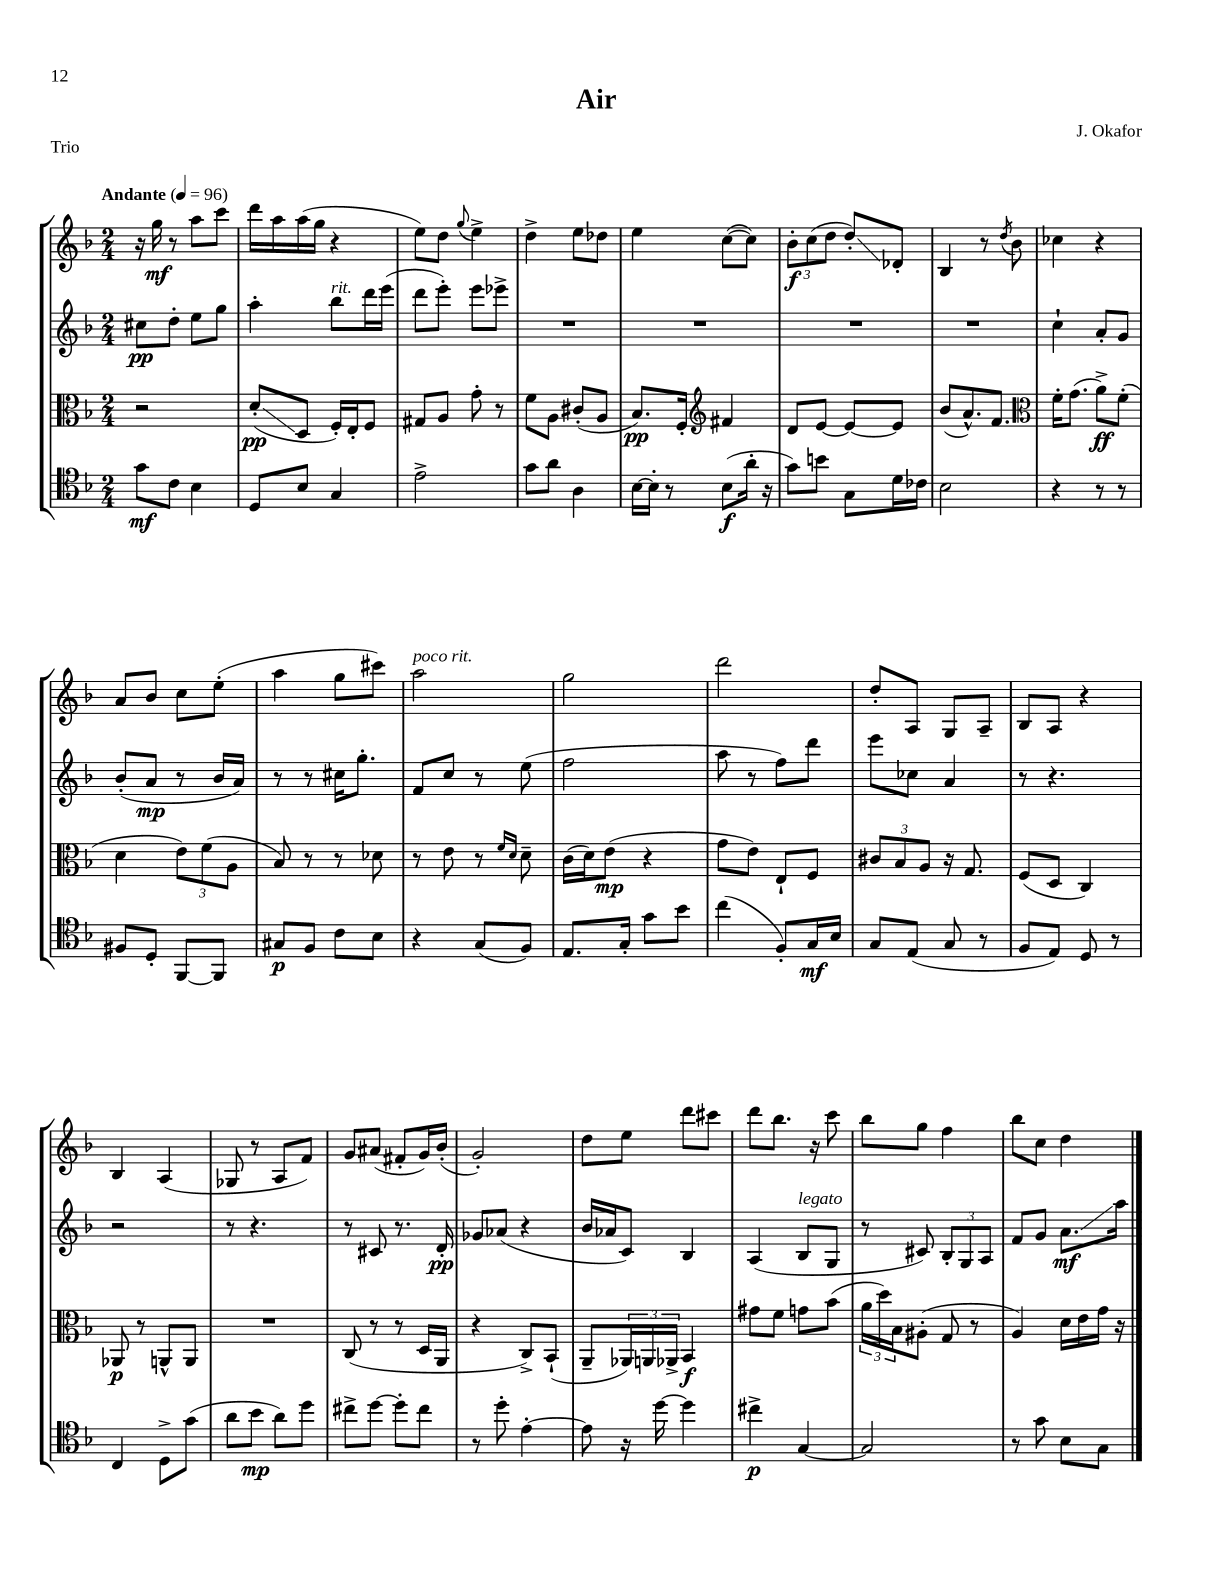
\header { title = "Air" composer = "J. Okafor" piece = "Trio" }
<<
\new StaffGroup <<
\new Staff = "s0" {
    \clef treble \key f \major \numericTimeSignature \time 2/4 \tempo "Andante" 4 = 96
    r16 g''16\mf r8 a''8 c'''8 |
    d'''16 a''16 a''16( g''16 r4 |
    e''8) d''8 \appoggiatura { g''8 } e''4-> |
    d''4-> e''8 des''8 |
    e''4 c''8~( c''8) |
    \tuplet 3/2 { bes'8-.\f c''8( d''8 } d''8-.\glissando) des'8-. |
    bes4 r8 \acciaccatura { d''8 } bes'8 |
    ces''4 r4 |
    a'8 bes'8 c''8 e''8-.( |
    a''4 g''8 cis'''8) |
    a''2^\markup { \italic "poco rit." } |
    g''2 |
    d'''2 |
    d''8-. a8 g8 a8-- |
    bes8 a8 r4 |
    bes4 a4( |
    ges8 r8 a8 f'8) |
    g'8 ais'8( fis'8-. g'16) bes'16-.( |
    g'2-.) |
    d''8 e''8 d'''8 cis'''8 |
    d'''8 bes''8. r16 c'''8 |
    bes''8 g''8 f''4 |
    bes''8 c''8 d''4 \bar "|." |
}
\new Staff = "s1" {
    \clef treble \key f \major \numericTimeSignature \time 2/4
    cis''8\pp d''8-. e''8 g''8 |
    a''4-. bes''8^\markup { \italic "rit." } d'''16 e'''16( |
    d'''8 e'''8-.) e'''8 ees'''8-> |
    R2 |
    R2 |
    R2 |
    R2 |
    c''4-! a'8-. g'8 |
    bes'8-.( a'8\mp r8 bes'16 a'16) |
    r8 r8 cis''16 g''8.-. |
    f'8 c''8 r8 e''8( |
    f''2 |
    a''8 r8 f''8) d'''8 |
    e'''8 ces''8 a'4 |
    r8 r4. |
    r2 |
    r8 r4. |
    r8 cis'8 r8. d'16-.\pp |
    ges'8 aes'8( r4 |
    bes'16 aes'16 c'8) bes4 |
    a4( bes8^\markup { \italic "legato" } g8 |
    r8 cis'8) \tuplet 3/2 { bes8-. g8 a8 } |
    f'8 g'8 a'8.\glissando\mf a''16 \bar "|." |
}
\new Staff = "s2" {
    \clef alto \key f \major \numericTimeSignature \time 2/4
    r2 |
    d'8-.\glissando\pp( d8 f16-.) e16-. f8 |
    gis8 a8 g'8-. r8 |
    f'8 a8 cis'8-.( a8 |
    bes8.\pp) f16-. \clef treble fis'4 |
    d'8 e'8~ e'8~ e'8 |
    bes'8( a'8.-^) f'8. |
    \clef alto f'16-. g'8.( a'8->\ff) f'8-.( |
    d'4 \tuplet 3/2 { e'8) f'8( a8 } |
    bes8) r8 r8 des'8 |
    r8 e'8 r8 \grace { f'16 d'16 } d'8-- |
    c'16( d'16) e'8\mp( r4 |
    g'8 e'8) e8-! f8 |
    \tuplet 3/2 { cis'8 bes8 a8 } r16 g8. |
    f8( d8 c4) |
    aes,8\p r8 a,8-^ a,8 |
    R2 |
    c8( r8 r8 d16 a,16 |
    r4 c8->) bes,8-!( |
    a,8-- \tuplet 3/2 { aes,16) a,16 aes,16-> } bes,4\f |
    gis'8 f'8 g'8 bes'8( |
    \tuplet 3/2 { a'16 d''16) bes16 } ais8-.( g8 r8 |
    a4) d'16 e'16 g'16 r16 \bar "|." |
}
\new Staff = "s3" {
    \clef tenor \key f \major \numericTimeSignature \time 2/4
    g'8\mf c'8 bes4 |
    d8 bes8 g4 |
    e'2-> |
    g'8 a'8 a4 |
    bes16~ bes16-. r8 bes8\f( a'16-. r16 |
    g'8) b'8 g8 d'16 ces'16 |
    bes2 |
    r4 r8 r8 |
    fis8 d8-. f,8~ f,8 |
    gis8\p f8 c'8 bes8 |
    r4 g8( f8) |
    e8. g16-. g'8 bes'8 |
    c''4( f8-.) g16\mf bes16 |
    g8 e8( g8 r8 |
    f8 e8) d8 r8 |
    c4 d8-> g'8( |
    a'8 bes'8\mp a'8) d''8 |
    cis''8-> d''8~ d''8-. cis''8 |
    r8 d''8-. e'4~-. |
    e'8 r16 d''16~ d''4 |
    cis''4->\p g4~ |
    g2 |
    r8 g'8 bes8 g8 \bar "|." |
}
>>
>>
\layout { \context { \Score \remove "Bar_number_engraver" } }
